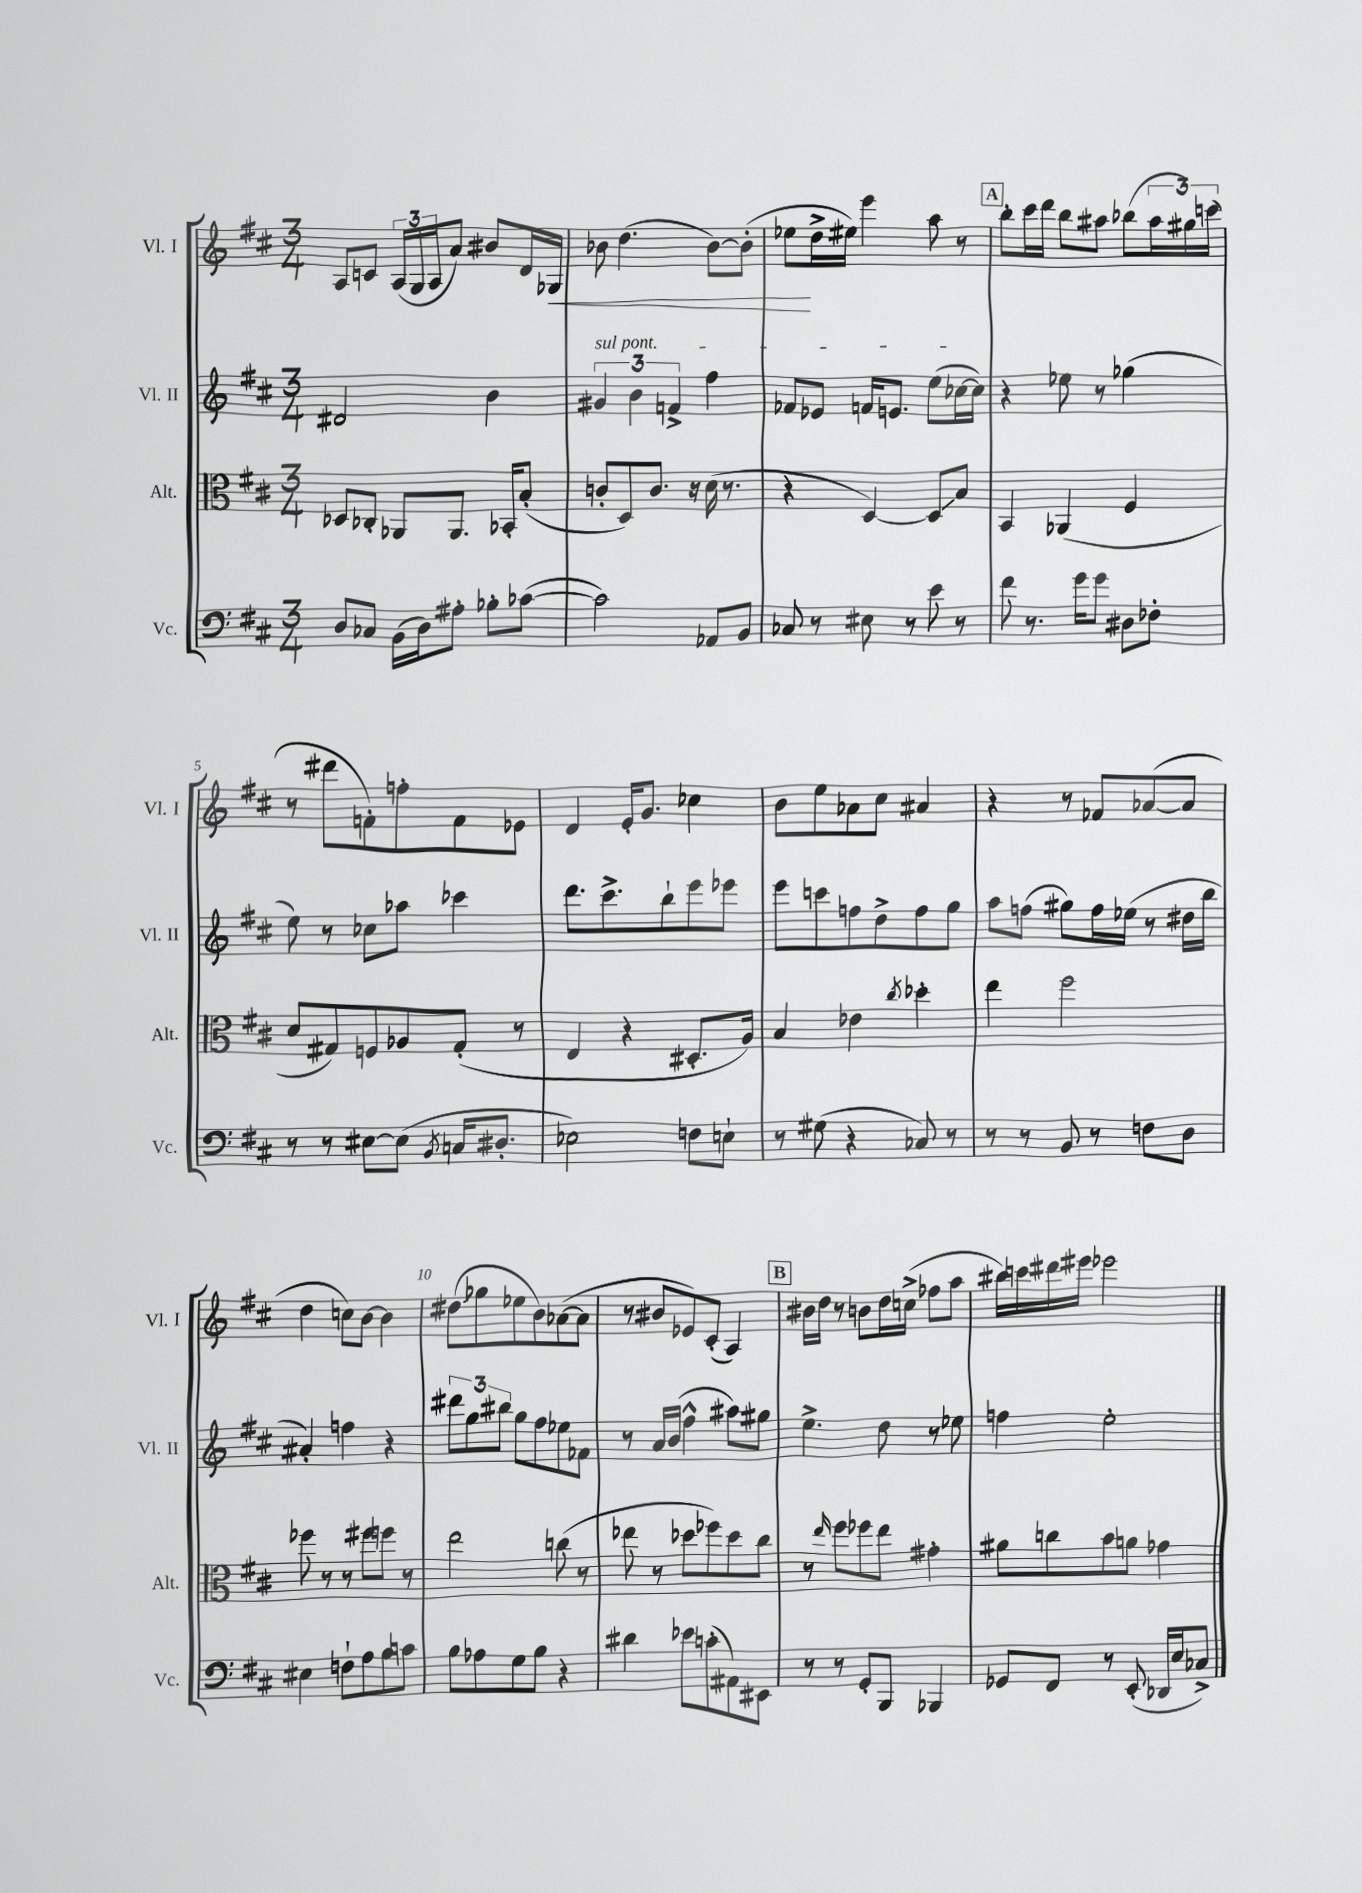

**kern	**kern	**kern	**kern
*staff4	*staff3	*staff2	*staff1
*clefF4	*clefC3	*clefG2	*clefG2
*k[f#c#]	*k[f#c#]	*k[f#c#]	*k[f#c#]
*M3/4	*M3/4	*M3/4	*M3/4
8D	8D-	2d#	8A
8C-	8C-'	.	8c
(16BB	8AA-	.	(24A
.	.	.	24G
16D)	.	.	.
.	.	.	24A
8A#'	8.AA-	.	8a)
8B-'	.	4b	8b#
.	16BB-'	.	.
([8c-	(8B'	.	16d
.	.	.	16G-
=	=	=	=
2c-])	8c'	6g#	8b-
.	8D)	.	(4.dd
.	.	6b	.
.	8.c	.	.
.	.	6f^	.
.	16r	.	.
8AA-	(16d	4ff#	[8b-)
.	8.r	.	.
8BB	.	.	(8b-']
=	=	=	=
8C-	4r	8f-	8ee-
8r	.	8e-	16dd^
.	.	.	16ee#)
8E#	[4D)	16f	4eee
.	.	8.e	.
8r	.	.	.
8e	8D]	(8ee	8aa
8r	8B	[16cc-	8r
.	.	16cc-])	.
=	=	=	=
8f#	4BB	4r	8bb'
8.r	.	.	16ccc#
.	.	.	16ddd
.	(4AA-	8ee-	8bb
16g	.	.	.
8g	.	8r	8aa#
8D#	4F#	(4gg-	(8bb-
8F-'	.	.	24aa#
.	.	.	24gg#)
.	.	.	(24ccc
=	=	=	=
8r	8d	8ee)	8r
8r	8G#)	8r	8ddd#
[8E#	8F	8cc-	8f')
(8E#]	8A-	8aa-	8ff'
8qBB	.	.	.
16C	(8G#'	4ccc-	8f
8.D#'	.	.	.
.	8r	.	8e-
=	=	=	=
2E-)	4E	8.ddd	4d
.	.	8.ccc#^	.
.	4r	.	16e'
.	.	.	8.g
.	.	8bb`	.
8F	8.D#'	8eee	4cc-
8E`	.	8eee-	.
.	16A)	.	.
=	=	=	=
8r	4B	8eee	8b
(8G#	.	8ccc	8ee
4r	4e-	8ff	8a-
.	.	8dd^	8cc#
.	8qcc#	.	.
8C-)	4dd-'	8ff	4a#
8r	.	8gg	.
=	=	=	=
8r	4ee	8aa	4r
8r	.	(8ff	.
8BB	2ff#	8gg#)	8r
8r	.	16ff	8f-
.	.	(16ee-	.
8F	.	8r	([8a-
8D	.	16dd#	8a-]
.	.	16bb	.
=	=	=	=
4E#	8ff-	4a#')	4dd
.	8r	.	.
8F`	8r	4ff	8cc)
8A	8ff#	.	[8b
8B	8ff	4r	4b]
8c	8r	.	.
=	=	=	=
8B	2ee	12ddd#	(8dd#
.	.	12gg	.
8A-	.	.	8gg-
.	.	12bb#	.
8G	.	8gg	8ee-
8B	.	8ff#	8b)
4r	(8cc	8ee-	([8a-
.	8r	8f-	8a-]
=	=	=	=
4d#	8ee-	8r	8r
.	8r	16a	8b#
.	.	(16b	.
8e-	8dd-	4ff#^^	8e-)
(8c'	8ff-)	.	(8c#'
8AA#)	8dd-	8aa#)	4A)
8EE#	8cc#	8gg#	.
=	=	=	=
8r	8r	4.ee^	16b#
.	.	.	16dd
.	16qqee	.	.
8r	8ff#	.	8r
8GG'	8ff-	.	8b
8BBB	8ee	8dd	16dd
.	.	.	(16cc^
4BBB-	4g#'	8r	8ff-
.	.	8ee-	8aa
=	=	=	=
8GG-	8a#	4ff	16bb#)
.	.	.	16ccc
8FF#	8cc	.	16ddd#
.	.	.	16eee#
8r	8b	2ee'	2eee-
(8EE'	8a	.	.
16DD-	4g-	.	.
16E	.	.	.
8C-^)	.	.	.
==	==	==	==
*-	*-	*-	*-
